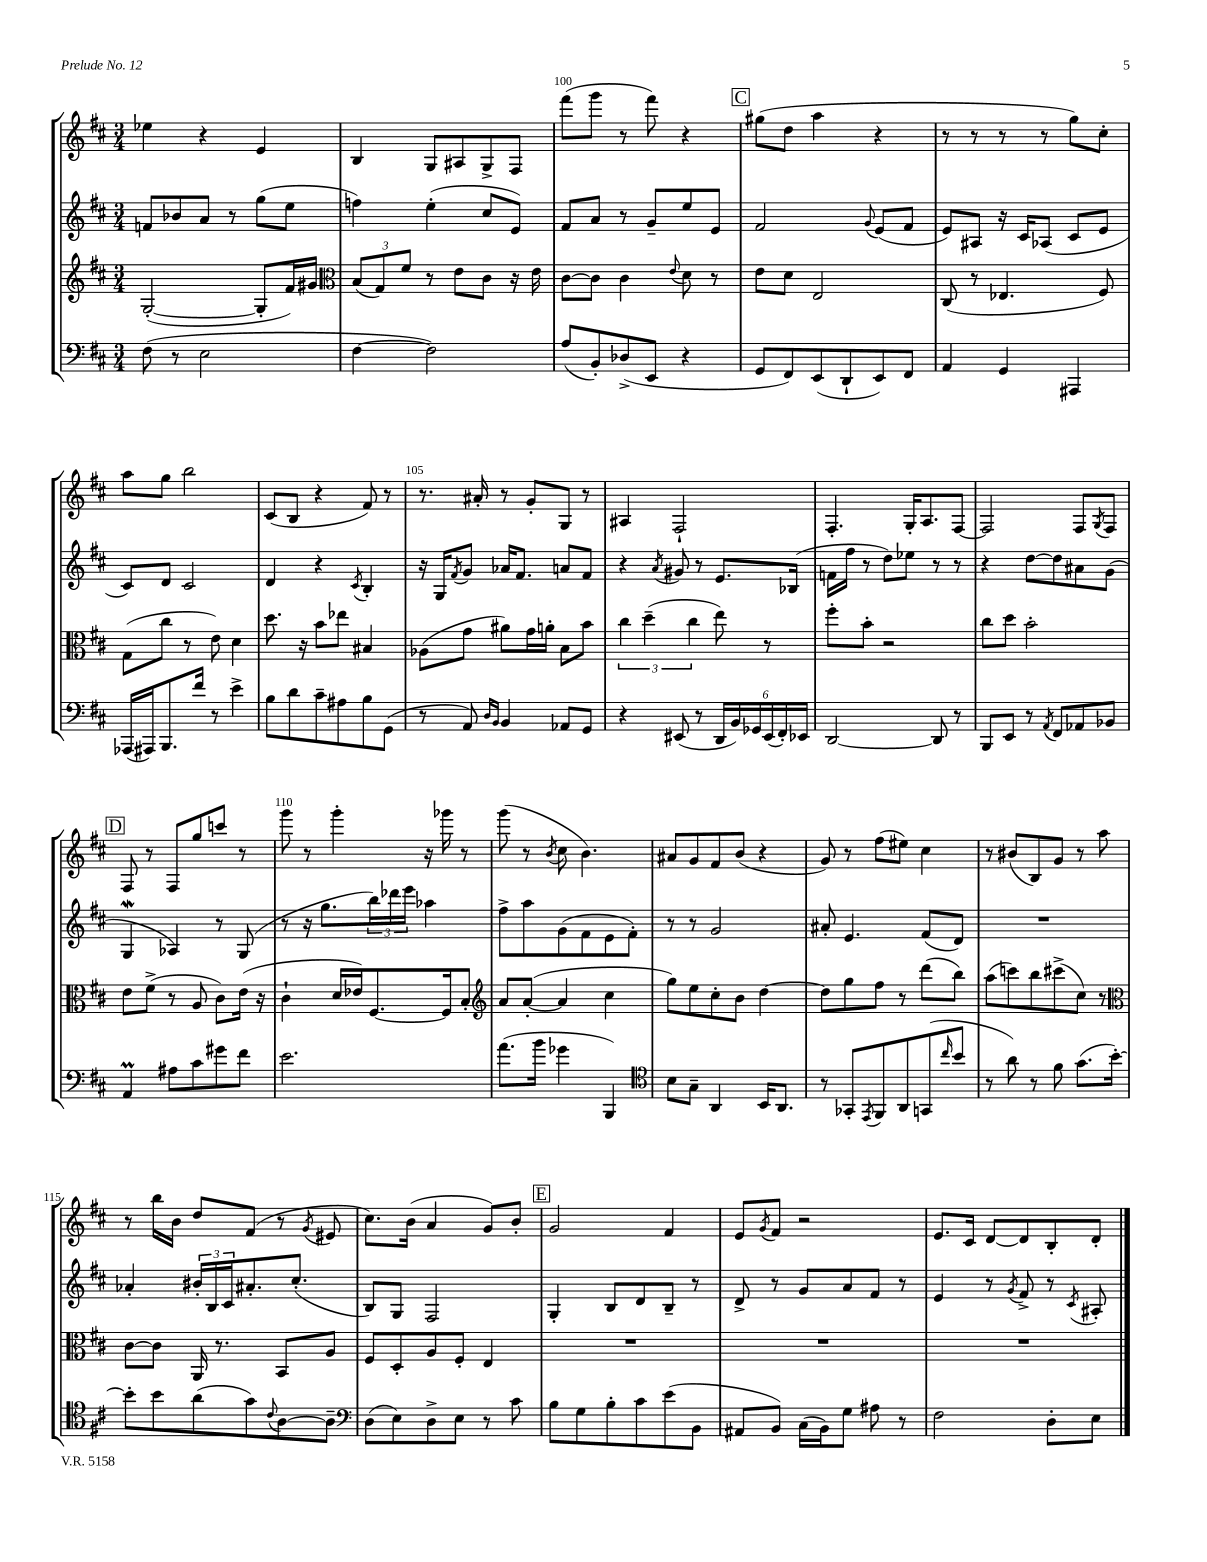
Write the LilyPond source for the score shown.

<<
\new StaffGroup <<
\new Staff = "s0" {
    \clef treble \key d \major \numericTimeSignature \time 3/4
    ees''4 r4 e'4 |
    b4 g8 ais8 g8-> fis8 |
    fis'''8( g'''8 r8 fis'''8) r4 |
    \mark \markup { \box "C" } gis''8( d''8 a''4 r4 |
    r8 r8 r8 r8 g''8) cis''8-. |
    a''8 g''8 b''2 |
    cis'8( b8 r4 fis'8) r8 |
    r8. ais'16-. r8 g'8-. g8 r8 |
    ais4 fis2-! |
    fis4.-. g16-. a8. fis8~ |
    fis2 fis8 \acciaccatura { g8 } fis8 |
    \mark \markup { \box "D" } fis8 r8 fis8 g''8 c'''8 r8 |
    g'''8 r8 g'''4-. r16 ges'''16 r8 |
    g'''8( r8 \acciaccatura { b'8 } cis''8 b'4.) |
    ais'8 g'8 fis'8 b'8( r4 |
    g'8) r8 fis''8( eis''8) cis''4 |
    r8 bis'8( b8) g'8 r8 a''8 |
    r8 b''16 b'16 d''8 fis'8( r8 \acciaccatura { g'8 } eis'8 |
    cis''8.) b'16( a'4 g'8) b'8-. |
    \mark \markup { \box "E" } g'2 fis'4 |
    e'8 \acciaccatura { g'8 } fis'8 r2 |
    e'8. cis'16 d'8~ d'8 b8-. d'8-. \bar "|." |
}
\new Staff = "s1" {
    \clef treble \key d \major \numericTimeSignature \time 3/4
    f'8 bes'8 a'8 r8 g''8( e''8 |
    f''4) e''4-.( cis''8 e'8) |
    fis'8 a'8 r8 g'8-- e''8 e'8 |
    \mark \markup { \box "C" } fis'2 \appoggiatura { g'8 } e'8( fis'8 |
    e'8) ais8 r16 cis'16 aes8( cis'8 e'8 |
    cis'8) d'8 cis'2 |
    d'4 r4 \acciaccatura { cis'8 } b4-. |
    r16 g16 \acciaccatura { fis'8 } g'8 aes'16 fis'8. a'8 fis'8 |
    r4 \acciaccatura { a'8 } gis'8 r8 e'8. bes16( |
    f'16 fis''16 r8 d''8) ees''8 r8 r8 |
    r4 d''8~ d''8 ais'8 g'8( |
    \mark \markup { \box "D" } g4\mordent aes4) r8 g8( |
    r8 r16 g''8. \tuplet 3/2 { b''16) des'''16 e'''16 } aes''4 |
    fis''8-> a''8 g'8( fis'8 e'8 fis'8-.) |
    r8 r8 g'2 |
    ais'8-. e'4. fis'8( d'8) |
    R2. |
    aes'4-. \tuplet 3/2 { bis'16-. b16 cis'16 } ais'8.-. cis''8.-.( |
    b8) g8 fis2 |
    \mark \markup { \box "E" } g4-. b8 d'8 b8-- r8 |
    d'8-> r8 g'8 a'8 fis'8 r8 |
    e'4 r8 \acciaccatura { g'8 } fis'8-> r8 \acciaccatura { cis'8 } ais8-. \bar "|." |
}
\new Staff = "s2" {
    \clef treble \key d \major \numericTimeSignature \time 3/4
    g2~-.( g8-. fis'16) gis'16 |
    \clef alto \tuplet 3/2 { b8( g8) fis'8 } r8 e'8 cis'8 r16 e'16 |
    cis'8~ cis'8 cis'4 \appoggiatura { e'8 } d'8 r8 |
    \mark \markup { \box "C" } e'8 d'8 e2 |
    cis8( r8 ees4. fis8) |
    g8( cis''8 r8 e'8) d'4 |
    d''8. r16 b'8 ees''8 bis4 |
    aes8( g'8 ais'8) g'16 a'16-. b8 b'8 |
    \tuplet 3/2 { cis''4 d''4--( cis''4 } e''8) r8 |
    fis''8-. b'8-. r2 |
    cis''8 d''8 b'2-. |
    \mark \markup { \box "D" } e'8 fis'8->( r8 a8 cis'8) e'16( r16 |
    cis'4-! d'16 ees'16) fis8.~ fis16 b8-. |
    \clef treble a'8 a'8~-.( a'4 cis''4 |
    g''8) e''8 cis''8-. b'8 d''4~ |
    d''8 g''8 fis''8 r8 d'''8( b''8) |
    a''8( c'''8) b''8 cis'''8->( cis''8) r8 |
    \clef alto cis'8~ cis'8 a,16 r8. b,8 a8 |
    fis8 d8-. a8 fis8-. e4 |
    \mark \markup { \box "E" } R2. |
    R2. |
    R2. \bar "|." |
}
\new Staff = "s3" {
    \clef bass \key d \major \numericTimeSignature \time 3/4
    fis8( r8 e2 |
    fis4~ fis2) |
    a8( b,8-.) des8->( e,8 r4 |
    \mark \markup { \box "C" } g,8 fis,8) e,8( d,8-! e,8) fis,8 |
    a,4 g,4 ais,,4 |
    aes,,16( ais,,16) b,,8. fis'16 r8 e'4-> |
    b8 d'8 cis'8-- ais8 b8 g,8( |
    r8 a,8) \grace { d16 b,16 } b,4 aes,8 g,8 |
    r4 eis,8( r8 \tuplet 6/4 { d,16 b,16) ges,16 eis,16( fis,16-.) ees,16 } |
    d,2~ d,8 r8 |
    b,,8 e,8 r8 \acciaccatura { a,8 } fis,8 aes,8 bes,8 |
    \mark \markup { \box "D" } a,4\prall ais8 cis'8 gis'8 fis'8 |
    e'2. |
    a'8.( b'16 ges'4 b,,4) |
    \clef tenor b8 g8-- a,4 b,16 a,8. |
    r8 ges,8-. \acciaccatura { e,8 } fis,8 a,8 g,8( \grace { cis''16 } b'8 |
    r8 a'8) r8 fis'8 g'8.( b'16~-.) |
    b'8-. b'8 a'8( g'8) \appoggiatura { cis'8 } a8~ a8-- |
    \clef bass d8( e8) d8-> e8 r8 cis'8 |
    \mark \markup { \box "E" } b8 g8 b8-. cis'8 e'8( b,8 |
    ais,8 b,8) cis16( b,16) g8 ais8 r8 |
    fis2 d8-. e8 \bar "|." |
}
>>
>>
\layout { \context { \Score currentBarNumber = #98 \override BarNumber.break-visibility = ##(#f #t #t) barNumberVisibility = #(every-nth-bar-number-visible 5) } }
